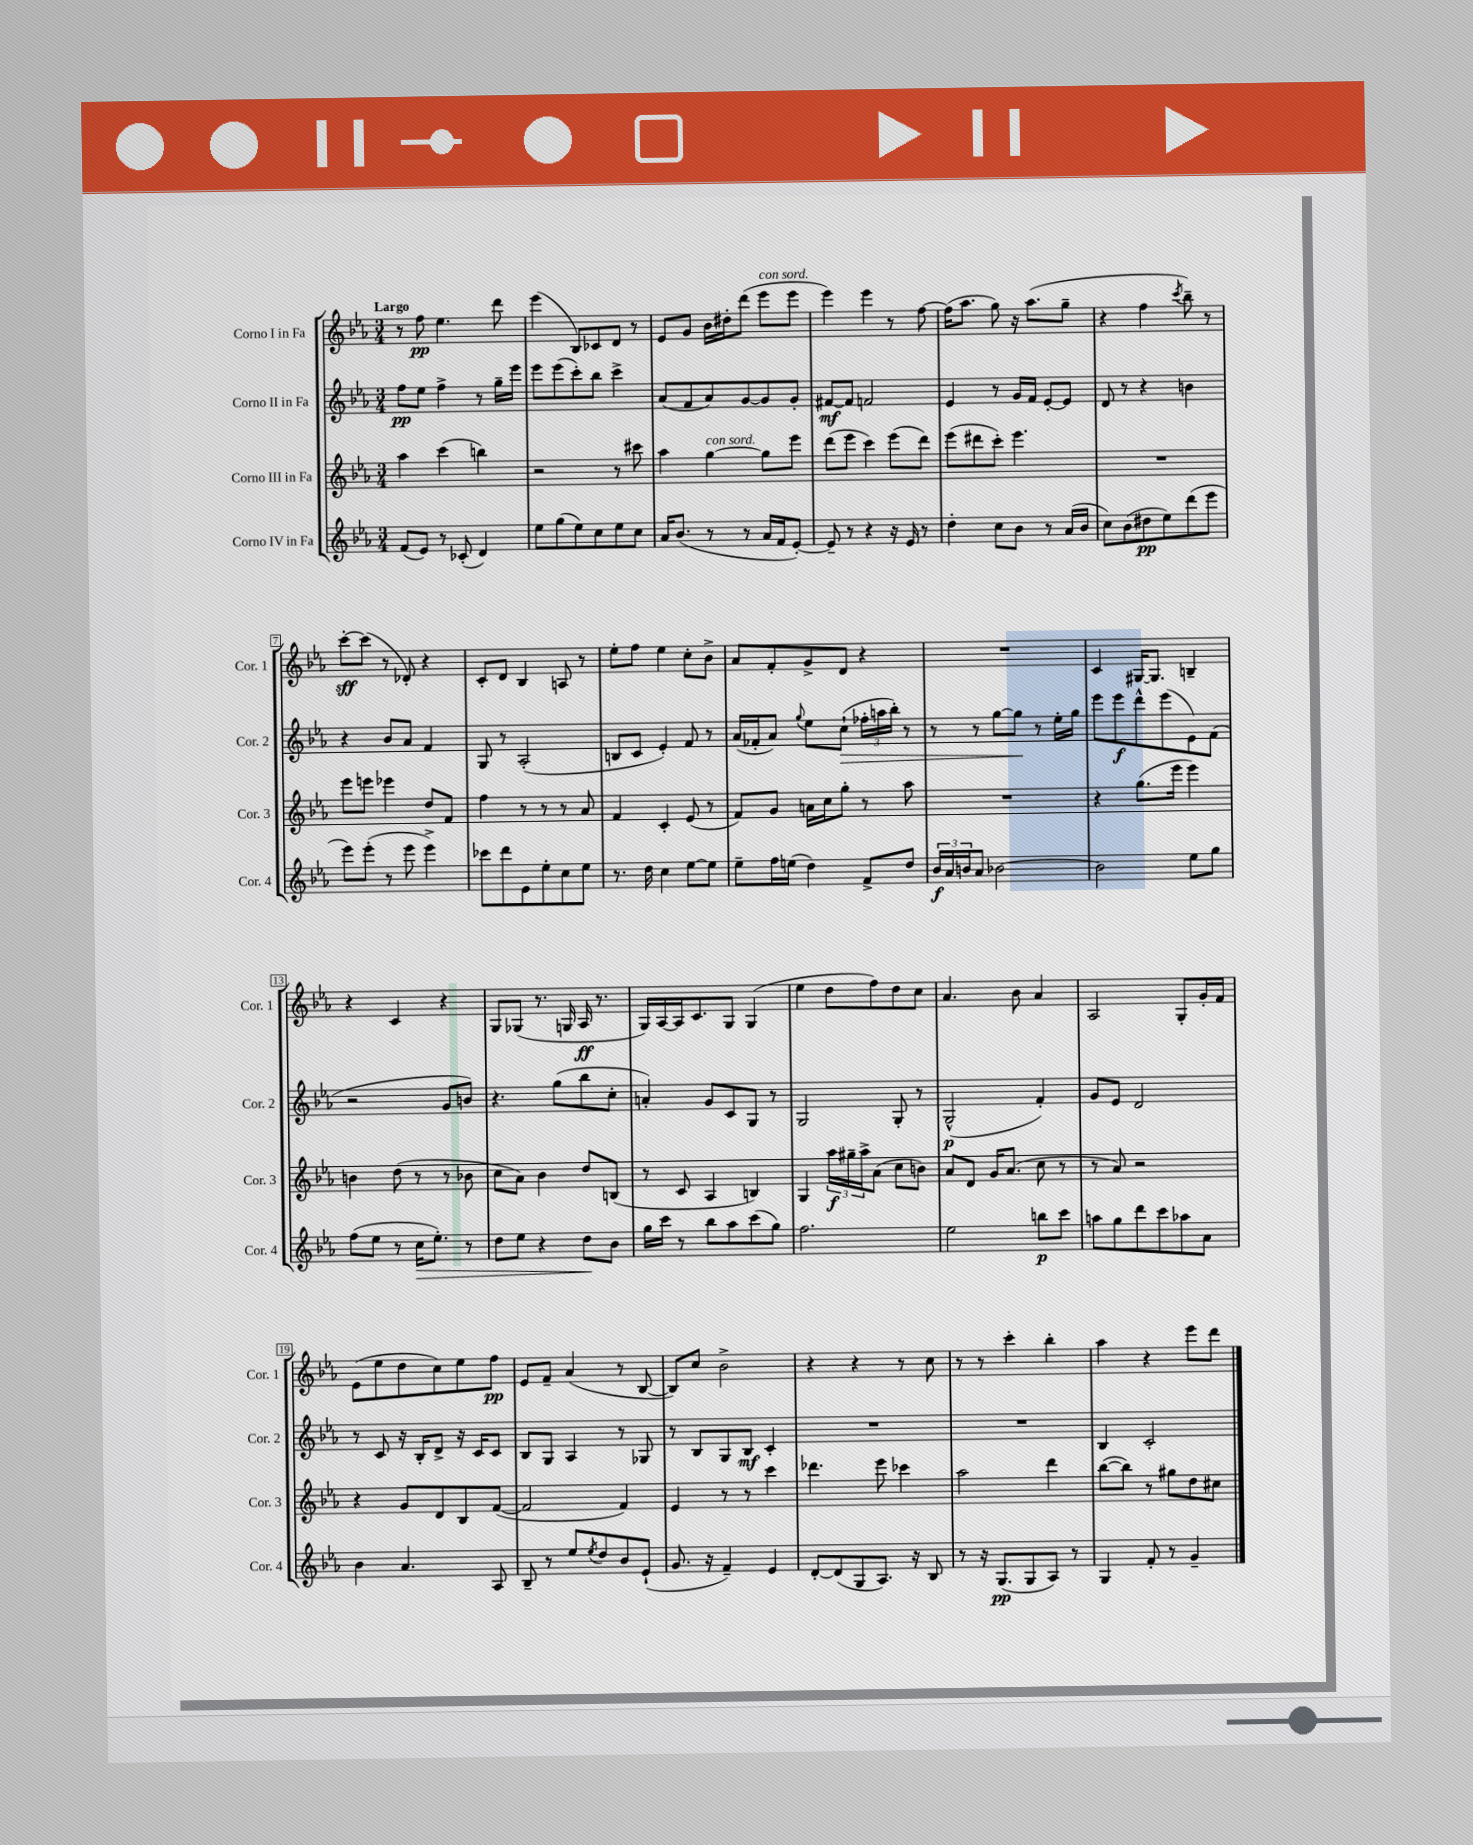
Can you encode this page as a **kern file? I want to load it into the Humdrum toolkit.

**kern	**dynam	**kern	**dynam	**kern	**dynam	**kern	**dynam
*part4	*part4	*part3	*part3	*part2	*part2	*part1	*part1
*staff4	*staff4	*staff3	*staff3	*staff2	*staff2	*staff1	*staff1
*I"Corno IV in Fa	*	*I"Corno III in Fa	*	*I"Corno II in Fa	*	*I"Corno I in Fa	*
*I'Cor. 4	*	*I'Cor. 3	*	*I'Cor. 2	*	*I'Cor. 1	*
*clefG2	*	*clefG2	*	*clefG2	*	*clefG2	*
*k[b-e-a-]	*	*k[b-e-a-]	*	*k[b-e-a-]	*	*k[b-e-a-]	*
*M3/4	*	*M3/4	*	*M3/4	*	*M3/4	*
=1	=1	=1	=1	=1	=1	=1	=1
!	!	!	!	!	!	!LO:TX:a:B:t=Largo	!
(8f/L	.	4aa-\	.	8ff\L	pp	8r	.
8e-/J)	.	.	.	8ee-\J	.	8ff\	pp
8r	.	(4ccc\	.	4ff^\	.	4.ee-\	.
(8c-X'/	.	.	.	.	.	.	.
4d/)	.	4bbn\)	.	8r	.	.	.
.	.	.	.	16gg~\LL	.	8ddd\	.
.	.	.	.	16eee-\JJ	.	.	.
=2	=2	=2	=2	=2	=2	=2	=2
8ee-\L	.	2r	.	8eee-\L	.	(4eee-\	.
(8gg\	.	.	.	(8eee-\	.	.	.
8ee-\)	.	.	.	8ccc'\)	.	8B-/L)	.
8cc\	.	.	.	8bb-\J	.	8c-X/	.
8ee-\	.	8r	.	4ccc^\	.	8d/J	.
8cc\J	.	8ccc#X\	.	.	.	8r	.
=3	=3	=3	=3	=3	=3	=3	=3
16a-/KL	.	4aa-\	.	(8a-/L	.	8e-/L	.
(8.b-/J	.	.	.	.	.	.	.
.	.	.	.	8f/	.	8g/J	.
!	!	!LO:TX:a:i:t=con sord.	!	!	!	!	!
8r	.	[4gg\	.	8a-/)	.	16b-\LL	.
.	.	.	.	.	.	16dd#X'\J	.
8r	.	.	.	[8g/	.	(8ddd\J	.
!	!	!	!	!	!	!LO:TX:a:i:t=con sord.	!
16a-/LL	.	8gg\L]	.	8g/]	.	8eee-\L	.
16f/J	.	.	.	.	.	.	.
[8e-'/J)	.	8eee-\J	.	8g'/J	.	8eee-\J	.
=4	=4	=4	=4	=4	=4	=4	=4
8e-~/]	.	(8ddd\L	.	[8f#X/L	mf	4eee-\)	.
8r	.	8eee-\J	.	8f#/J]	.	.	.
4r	.	4ccc\)	.	2fn/	.	4eee-\	.
16r	.	(8eee-\L	.	.	.	8r	.
16e-/	.	.	.	.	.	.	.
8r	.	8ddd\J)	.	.	.	[8ff\	.
=5	=5	=5	=5	=5	=5	=5	=5
4dd'\	.	(8eee-\L	.	4e-/	.	(16ff\KL]	.
.	.	.	.	.	.	8.aa-\J	.
.	.	8ddd#X\	.	.	.	.	.
8cc\L	.	8ccc'\J)	.	8r	.	8gg\)	.
8b-\J	.	4.eee-\	.	16g/LL	.	16r	.
.	.	.	.	16f/JJ	.	(8.aa-\L	.
8r	.	.	.	[8e-'/L	.	.	.
(16a-/LL	.	.	.	8e-/J]	.	8gg~\J	.
16b-/JJ	.	.	.	.	.	.	.
=6	=6	=6	=6	=6	=6	=6	=6
8cc\L)	.	2.r	.	8d/	.	4r	.
(8b-\	.	.	.	8r	.	.	.
8dd#X\	pp	.	.	4r	.	4ff\	.
8ee-\)	.	.	.	.	.	.	.
.	.	.	.	.	.	8qccc/	.
(8ddd\	.	.	.	4bn\	.	8bb-~\)	.
8eee-\J	.	.	.	.	.	8r	.
!!LO:LB:g=z
=7	=7	=7	=7	=7	=7	=7	=7
8eee-\L)	.	8eee-\L	.	4r	.	[8ccc'\L	sff
(8eee-'\J	.	8eeen\J	.	.	.	(8ccc\J]	.
8r	.	4eee-X\	.	8b-/L	.	8r	.
8eee-\	.	.	.	8a-/J	.	8d-X'/)	.
4eee-^\)	.	8dd/L	.	4f/	.	4r	.
.	.	8f/J	.	.	.	.	.
=8	=8	=8	=8	=8	=8	=8	=8
8ccc-X\L	.	4ff\	.	8G/	.	8c'/L	.
8ddd\	.	.	.	8r	.	8d/J	.
8e-\	.	8r	.	(2A-'/	.	4B-/	.
8ee-'\	.	8r	.	.	.	.	.
8cc\	.	8r	.	.	.	8An/	.
8ee-\J	.	8a-/	.	.	.	8r	.
=9	=9	=9	=9	=9	=9	=9	=9
8.r	.	4f/	.	8Bn/L	.	8ee-'\L	.
.	.	.	.	8c/J	.	8ff\J	.
16dd\	.	.	.	.	.	.	.
4cc\	.	4c'/	.	4e-'/)	.	4ee-\	.
[8ee-\L	.	(8e-/	.	8f/	.	8cc'\L	.
8ee-\J]	.	8r	.	8r	.	8b-^\J	.
=10	=10	=10	=10	=10	=10	=10	=10
8ee-~\L	.	8f/L)	.	(16a-/LL	.	8a-/L	.
.	.	.	.	16f-X'/J	.	.	.
16ff\L	.	8g/J	.	8a-/J)	.	8f'/	.
(16een\JJ	.	.	.	.	.	.	.
.	.	.	.	8qqgg/	.	.	.
4dd\)	.	16an\LL	.	8ee-\L	.	8g^/	.
.	.	16cc\J	.	.	.	.	.
!	!	!	!	!	!LO:HP:b	!	!
.	.	8gg'\J	.	(8cc`\J	>	8d/J	.
8f^/L	.	8r	.	24ff-X'\LL	.	4r	.
.	.	.	.	24aan\	.	.	.
.	.	.	.	24bb-'\JJ)	.	.	.
8dd/J	.	8aa-\	.	8r	.	.	.
=11	=11	=11	=11	=11	=11	=11	=11
24b-/LL	f	2.r	.	8r	.	2.r	.
24a-/	.	.	.	.	.	.	.
24bn/J	.	.	.	.	.	.	.
8a-/J	.	.	.	8r	.	.	.
[2b-X\	.	.	.	[8gg\L	.	.	.
.	.	.	.	8gg\J]	.	.	.
.	.	.	.	8r	]	.	.
.	.	.	.	16ee-'\LL	.	.	.
.	.	.	.	16gg\JJ	.	.	.
=12	=12	=12	=12	=12	=12	=12	=12
2b-\]	.	4r	.	8eee-\L	.	4c/	.
.	.	.	.	8eee-\	f	.	.
.	.	(8.gg\L	.	8ddd^^\	.	[16G#X/KL	.
.	.	.	.	.	.	8.G#/J]	.
.	.	.	.	(8eee-\	.	.	.
.	.	16eee-\Jk	.	.	.	.	.
8ee-\L	.	4eee-\)	.	8e-\)	.	4Bn~/	.
8gg\J	.	.	.	(8f\J	.	.	.
!!LO:LB:g=z
=13	=13	=13	=13	=13	=13	=13	=13
(8ff\L	.	4bn\	.	2r	.	4r	.
8ee-\J	.	.	.	.	.	.	.
8r	.	(8dd\	.	.	.	4c/	.
!	!LO:HP:b	!	!	!	!	!	!
16cc\KL	>	8r	.	.	.	.	.
8.ee-'\J)	.	.	.	.	.	.	.
.	.	8r	.	8g/L	.	4r	.
8r	.	8b-X\	.	8bn/J)	.	.	.
=14	=14	=14	=14	=14	=14	=14	=14
8dd\L	.	8cc\L	.	4.r	.	8G/L	.
8ee-\J	.	8a-\J)	.	.	.	(8G-X/J	.
4r	.	4b-\	.	.	.	8.r	.
.	.	.	.	(8gg\L	.	.	.
.	.	.	.	.	.	16Gn/	.
8dd\L	.	8dd/L	.	8bb-\	.	16A-/	ff
.	.	.	.	.	.	8.r	.
8b-\J	]	(8Bn/J	.	8cc'\J	.	.	.
=15	=15	=15	=15	=15	=15	=15	=15
16gg\LL	.	8r	.	4an'/)	.	16G/LL)	.
16ccc\JJ	.	.	.	.	.	[16A-/	.
8r	.	8c/	.	.	.	16A-/J]	.
.	.	.	.	.	.	8.c/	.
8bb-\L	.	4A-/	.	8g/L	.	.	.
8aa-\	.	.	.	8c/	.	8G/J	.
(8ccc\	.	4Bn/)	.	8G/J	.	(4G/	.
8gg\J)	.	.	.	8r	.	.	.
=16	=16	=16	=16	=16	=16	=16	=16
2.ff\	.	4G/	.	2G/	.	4ee-\	.
.	.	24aa-\LL	f	.	.	8dd\L	.
.	.	24gg#X~\	.	.	.	.	.
.	.	24aa-^\J	.	.	.	.	.
.	.	(8a-\J	.	.	.	8ff\)	.
.	.	8cc\L	.	8G'/	.	8dd\	.
.	.	8bn\J)	.	8r	.	8cc\J	.
=17	=17	=17	=17	=17	=17	=17	=17
2ee-\	.	8a-/L	.	(2G^^/	p	4.a-/	.
.	.	8d/J	.	.	.	.	.
.	.	16g/KL	.	.	.	.	.
.	.	(8.a-/J	.	.	.	.	.
.	.	.	.	.	.	8b-\	.
8bbn\L	p	8cc\	.	4f'/)	.	4a-/	.
8ccc\J	.	8r	.	.	.	.	.
=18	=18	=18	=18	=18	=18	=18	=18
8aan\L	.	8r	.	8g/L	.	2A-/	.
8gg\	.	8a-/)	.	8e-/J	.	.	.
8ddd\	.	2r	.	2d/	.	.	.
8ccc\	.	.	.	.	.	.	.
8aa-X\	.	.	.	.	.	8G'/L	.
8a-\J	.	.	.	.	.	16g'/L	.
.	.	.	.	.	.	16f/JJ	.
!!LO:LB:g=z
=19	=19	=19	=19	=19	=19	=19	=19
4b-\	.	4r	.	8r	.	(8e-\L	.
.	.	.	.	8c/	.	8ee-\	.
4.a-/	.	8g/L	.	16r	.	8dd\	.
.	.	.	.	16B-'/KL	.	.	.
.	.	8d/	.	8d^/J	.	8cc\)	.
.	.	8B-/	.	16r	.	8ee-\	.
.	.	.	.	16c/KL	.	.	.
8A-/	.	([8f/J	.	8c/J	.	8ff\J	pp
=20	=20	=20	=20	=20	=20	=20	=20
8B-~/	.	2f/]	.	8B-/L	.	8e-/L	.
8r	.	.	.	8G/J	.	8f~/J	.
8ee-/L	.	.	.	4A-/	.	(4a-/	.
8qee-/	.	.	.	.	.	.	.
8dd/	.	.	.	.	.	.	.
8b-/	.	4f/)	.	8r	.	8r	.
(8e-`/J	.	.	.	8G-X/	.	[8B-/	.
=21	=21	=21	=21	=21	=21	=21	=21
8.g/	.	4e-/	.	8r	.	8B-/L])	.
.	.	.	.	8B-/L	.	8cc/J	.
16r	.	.	.	.	.	.	.
4f~/)	.	8r	.	8G/	.	2b-^\	.
.	.	8r	.	8B-/J	mf	.	.
4e-/	.	4ccc\	.	4c'/	.	.	.
=22	=22	=22	=22	=22	=22	=22	=22
[8d'/L	.	4.ddd-X\	.	2.r	.	4r	.
(8d/]	.	.	.	.	.	.	.
8G/	.	.	.	.	.	4r	.
8.A-/J)	.	8eee-\	.	.	.	.	.
.	.	4ccc-X\	.	.	.	8r	.
16r	.	.	.	.	.	.	.
8B-/	.	.	.	.	.	8cc\	.
=23	=23	=23	=23	=23	=23	=23	=23
8r	.	2aa-\	.	2.r	.	8r	.
16r	.	.	.	.	.	8r	.
(8.G/L	pp	.	.	.	.	.	.
.	.	.	.	.	.	4ccc'\	.
8G/	.	.	.	.	.	.	.
8A-/J)	.	4ddd\	.	.	.	4bb-'\	.
8r	.	.	.	.	.	.	.
=24	=24	=24	=24	=24	=24	=24	=24
4G/	.	([8bb-\L	.	4B-/	.	4aa-\	.
.	.	8bb-\J])	.	.	.	.	.
8f'/	.	8r	.	2c'/	.	4r	.
8r	.	8gg#X\L	.	.	.	.	.
4g~/	.	8dd\	.	.	.	8eee-\L	.
.	.	8cc#X\J	.	.	.	8ddd\J	.
==	==	==	==	==	==	==	==
*-	*-	*-	*-	*-	*-	*-	*-
